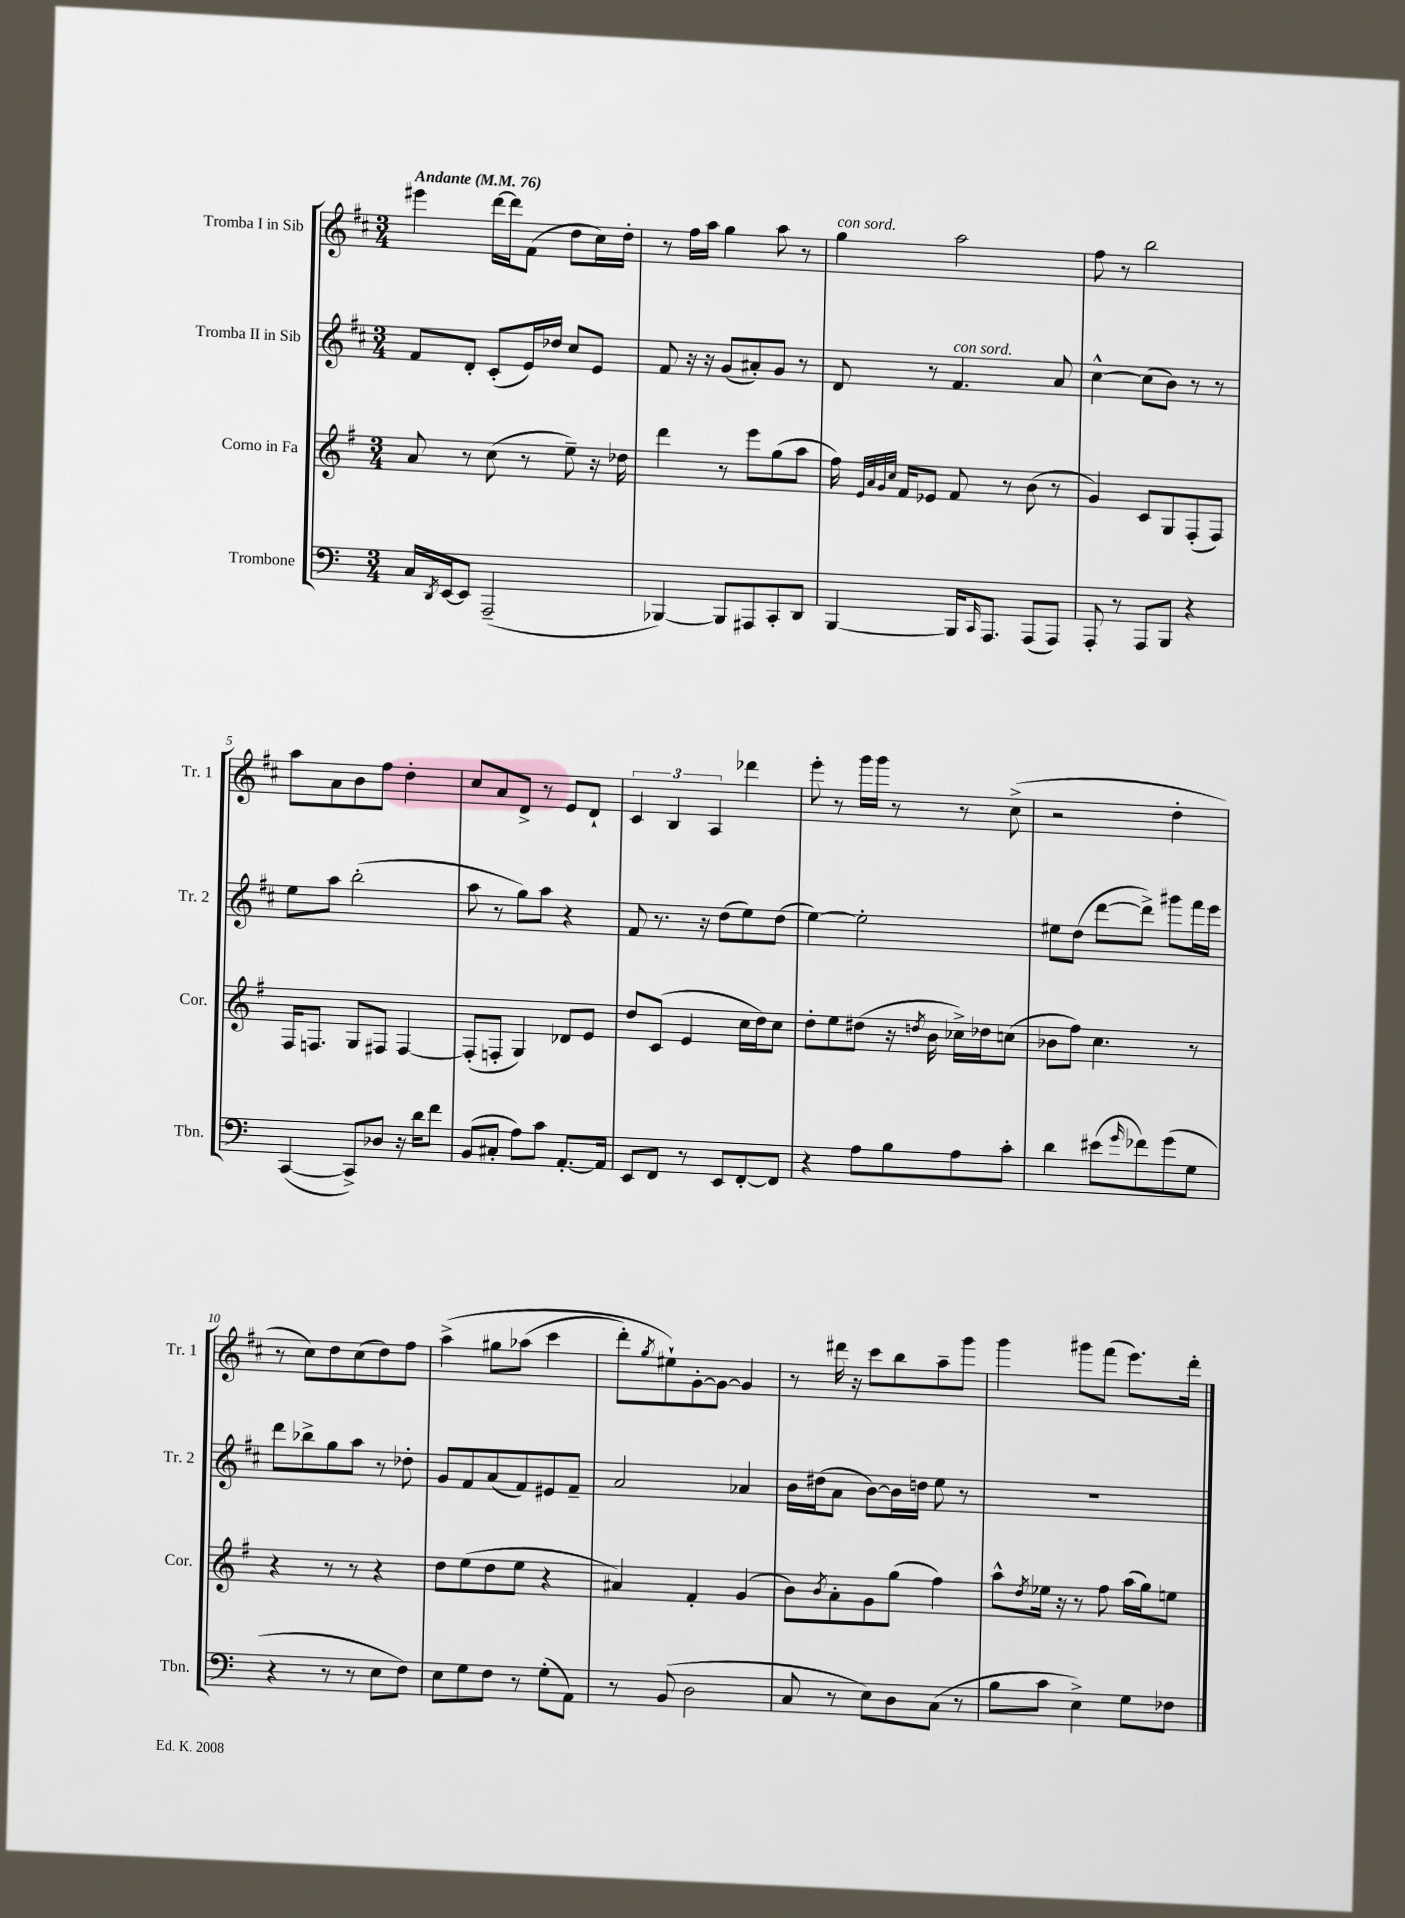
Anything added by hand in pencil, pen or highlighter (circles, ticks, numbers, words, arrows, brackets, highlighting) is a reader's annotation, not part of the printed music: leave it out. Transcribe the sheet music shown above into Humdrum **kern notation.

**kern	**kern	**kern	**kern
*part4	*part3	*part2	*part1
*staff4	*staff3	*staff2	*staff1
*I"Trombone	*I"Corno in Fa	*I"Tromba II in Sib	*I"Tromba I in Sib
*I'Tbn.	*I'Cor.	*I'Tr. 2	*I'Tr. 1
*clefF4	*clefG2	*clefG2	*clefG2
*k[]	*k[f#]	*k[f#c#]	*k[f#c#]
*M3/4	*M3/4	*M3/4	*M3/4
*MM76	*MM76	*MM76	*MM76
=1	=1	=1	=1
!	!	!	!LO:TX:a:B:t=Andante
16C/LL	8a/	8f#/L	4eee#X\
8qDD/	.	.	.
[16EE/J	.	.	.
8EE/J]	8r	8d'/J	.
(2AAA~/	(8cc\	(8c#'/L	[16ddd\LL
.	.	.	16ddd\J]
.	8r	16e/L)	(8f#\J
.	.	16dd-X/JJ	.
.	8ee~\)	8cc#/L	8dd\L
.	16r	8e/J	16cc#\L)
.	16dd-X\	.	16dd'\JJ
=2	=2	=2	=2
[4BBB-X/)	4ddd\	8f#/	8r
.	.	16r	16ff#\LL
.	.	16r	16aa\JJ
8BBB-/L]	8r	(8g/L	4gg\
8AAA#X/	8eee\L	8a#X'/)	.
8CC'/	(8gg\	8g/J	8aa\
8DD/J	8aa\J	8r	8r
=3	=3	=3	=3
!	!	!	!LO:TX:a:i:t=con sord.
[4BBB/	16ff#\)	8d/	4gg\
.	32qqe/LLL	.	.
.	32qqa/	.	.
.	32qqg/	.	.
.	32qqcc/JJJ	.	.
.	16f#/KL	.	.
.	8e-X/J	8r	.
!	!	!LO:TX:a:i:t=con sord.	!
16BBB/KL]	8f#/	4.f#/	2aa\
16qqCC/	.	.	.
8.AAA/J	.	.	.
.	8r	.	.
(8AAA/L	(8b\	.	.
8AAA/J)	8r	8a/	.
=4	=4	=4	=4
8AAA'/	4g/)	[4cc#^^\	8ff#\
8r	.	.	8r
8AAA/L	8c/L	(8cc#\L]	2bb\
8BBB/J	8G/	8b\J)	.
4r	(8F#'/	8r	.
.	8F#/J)	8r	.
!!LO:LB:g=z
=5	=5	=5	=5
([4CC/	16F#/KL	8ee\L	8aa\L
.	8.Fn/J	.	.
.	.	8aa\J	8a\
8CC^/L])	8G/L	(2bb'\	8b\
8D-X/J	8F#X/J	.	8ff#\J
16r	[4F#/	.	4dd'\
16d\KL	.	.	.
8f\J	.	.	.
=6	=6	=6	=6
(8BB/L	(8F#'/L]	8aa\	8cc#/L
8C#X'/J	8Fn'/J	8r	8a/
8A\L)	4G/)	8gg\L)	8d^/J
8c\J	.	8aa\J	8r
[8.AA'/L	8d-X/L	4r	8e/L
.	8e/J	.	8d`/J
16AA/Jk]	.	.	.
=7	=7	=7	=7
8EE/L	8dd/L	8f#/	6c#/
8FF/J	(8c/J	8.r	.
.	.	.	6B/
8r	4e/	.	.
.	.	16r	.
.	.	.	6A/
8EE/L	.	(8dd\L	.
[8FF'/	16cc\LL	8ee\)	4ddd-X\
.	16dd\J)	.	.
8FF/J]	8cc\J	(8dd\J	.
=8	=8	=8	=8
4r	8dd'\L	[4ee\)	8eee'\
.	8ee\	.	8r
8A\L	(8dd#X\J	2ee'\]	16ggg\LL
.	.	.	16ggg\JJ
8B\	16r	.	8r
.	8qddn/	.	.
.	16b\	.	.
8A\	16cc-X^\LL)	.	8r
.	16dd-X\J	.	.
8c'\J	(8ccn\J	.	(8cc#^\
=9	=9	=9	=9
4d\	8b-X\L	8ee#X\L	2r
.	8ff#\J)	(8dd\J	.
(8e#X\L	4.cc\	[8ddd\L	.
16qqg/	.	.	.
8f-X\)	.	8ddd^\J])	.
(8g\	.	8ggg#X\L	4dd'\
8G\J	8r	16fff#\L	.
.	.	16eee\JJ	.
!!LO:LB:g=z
=10	=10	=10	=10
4r	4r	8ddd\L	8r
.	.	8bb-X^\	8cc#\L)
8r	8r	8gg\	8dd\
8r	8r	8aa\J	(8cc#\
8E\L	4r	8r	8dd\)
8F\J)	.	8dd-X'\	8ff#\J
=11	=11	=11	=11
8E\L	8dd\L	8g/L	(4aa^\
8G\	(8ee\	8f#/	.
8F\J	8dd\	(8a/	8gg#X\L
8r	8ee\J	8f#/)	(8aa-X\J
(8G'\L	4r	8e#X/	4ccc#\
8AA\J)	.	8f#~/J	.
=12	=12	=12	=12
8r	4a#X/)	2a/	8ddd'\L)
.	.	.	8qgg/
(8BB/	.	.	8ee#X`\)
2D\	4f#'/	.	[8g'\
.	.	.	8g\J_
.	(4g/	4a-X/	4g/]
=13	=13	=13	=13
8C/	8b\L)	16b\LL	8r
.	.	(16dd#X\J	.
.	8qb/	.	.
8r	8a'\	8a\J	16ddd#X\
.	.	.	16r
8E\L)	8g\	[8b\L)	8ccc#\L
8D\	(8gg\J	16b\L]	8bb\
.	.	16ddn\JJ	.
(8C\J	4ff#\)	8ee\	8aa~\
8r	.	8r	8ggg\J
=14	=14	=14	=14
8B\L	8aa^^\L	2.r	4ggg\
.	8qdd/	.	.
8c\J	16ee-X\Jk	.	.
.	16r	.	.
4E^\)	8r	.	8ggg#X\L
.	8ff#\	.	(8fff#\J
8G\L	(16aa\LL	.	8.eee\L)
.	16gg\J)	.	.
8F-X\J	8een\J	.	.
.	.	.	16ddd'\Jk
==	==	==	==
*-	*-	*-	*-
